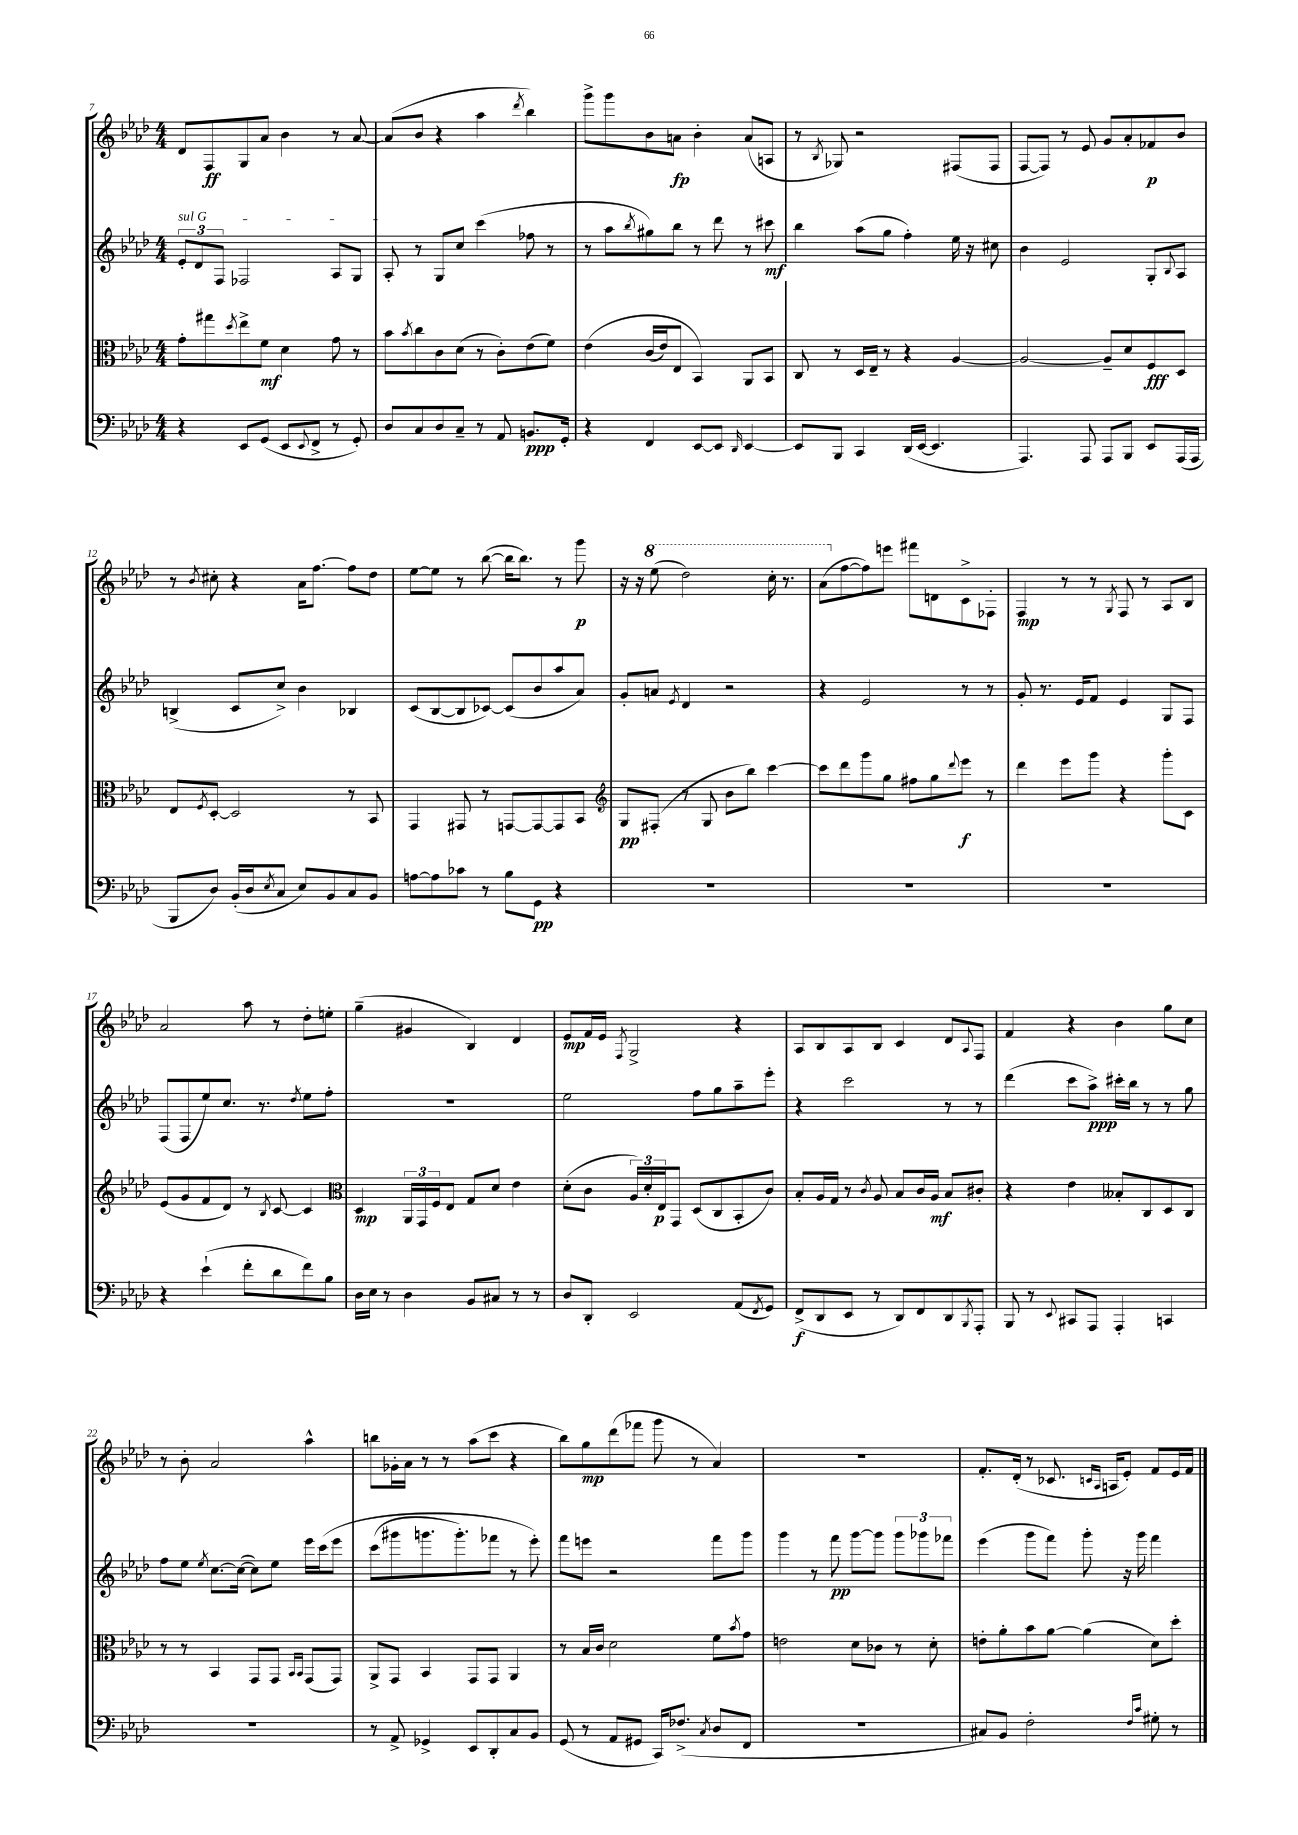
<<
\new StaffGroup <<
\new Staff = "s0" {
    \clef treble \key aes \major \numericTimeSignature \time 4/4
    des'8 f8\ff g8 aes'8 bes'4 r8 aes'8~ |
    aes'8( bes'8 r4 aes''4 \acciaccatura { des'''8 } bes''4) |
    g'''8-> g'''8 bes'8 a'8\fp bes'4-. a'8( a8 |
    r8 \acciaccatura { bes8 } ges8) r2 fis8( fis8 |
    f8~ f8) r8 ees'8 g'8 aes'8-. fes'8\p bes'8 |
    r8 \acciaccatura { bes'8 } cis''8-. r4 aes'16 f''8.~ f''8 des''8 |
    ees''8~ ees''8 r8 bes''8~( bes''16 bes''8.) r8 g'''8\p |
    r16 r16 \ottava #1 ees'''8( des'''2) c'''16-. r8. |
    aes''8( \ottava #0 f''8~ f''8) e'''8 fis'''8 d'8 c'8-> fes8-. |
    f4\mp r8 r8 \acciaccatura { g8 } f8 r8 aes8 bes8 |
    aes'2 aes''8 r8 des''8-. e''8-. |
    g''4--( gis'4 bes4) des'4 |
    ees'8\mp f'16 ees'16 \acciaccatura { f8 } g2-> r4 |
    aes8 bes8 aes8 bes8 c'4 des'8 \appoggiatura { aes8 } f8 |
    f'4 r4 bes'4 g''8 c''8 |
    r8 bes'8-. aes'2 aes''4-^ |
    b''8 ges'16-. aes'16 r8 r8 aes''8( c'''8 r4 |
    bes''8) g''8\mp des'''8( fes'''8 g'''8 r8 aes'4) |
    R1 |
    f'8.-. des'16-.( r8 ces'8. \grace { c'16 aes16 } a16 ees'8-.) f'8 ees'16 f'16 \bar "|." |
}
\new Staff = "s1" {
    \clef treble \key aes \major \numericTimeSignature \time 4/4
    \tuplet 3/2 { \once \override TextSpanner.bound-details.left.text = \markup { \italic "sul G" } ees'8-.\startTextSpan des'8 f8 } fes2 aes8 g8 |
    aes8-.\stopTextSpan r8 g8 c''8 c'''4( fes''8 r8 |
    r8 aes''8 \acciaccatura { bes''8 } gis''8) bes''8 r8 des'''8 r8 cis'''8\mf |
    bes''4 aes''8( g''8 f''4-.) ees''16 r16 cis''8 |
    bes'4 ees'2 g8-. \appoggiatura { bes8 } aes8 |
    b4->( c'8 c''8->) bes'4 bes4 |
    c'8( bes8~ bes8 ces'8~) ces'8( bes'8 aes''8 aes'8) |
    g'8-. a'8 \acciaccatura { ees'8 } des'4 r2 |
    r4 ees'2 r8 r8 |
    g'8-. r8. ees'16 f'8 ees'4 g8 f8 |
    f8( f8 ees''8) c''8. r8. \acciaccatura { des''8 } ees''8 f''8-. |
    R1 |
    ees''2 f''8 g''8 aes''8-- ees'''8-. |
    r4 c'''2 r8 r8 |
    des'''4( c'''8 aes''8->\ppp) cis'''16-. bes''16 r8 r8 g''8 |
    f''8 ees''8 \acciaccatura { ees''8 } c''8.~ c''16~( c''8) ees''8 ees'''16 c'''16\( ees'''8 |
    c'''8( gis'''8 g'''8. g'''8.-.) fes'''8 r8 ees'''8-.\) |
    f'''8 e'''8 r2 f'''8 g'''8 |
    g'''4 r8 f'''8\pp g'''8~ g'''8 \tuplet 3/2 { g'''8 ges'''8 fes'''8 } |
    ees'''4( g'''8 f'''8) g'''8-. r16 g'''16 f'''4 \bar "|." |
}
\new Staff = "s2" {
    \clef alto \key aes \major \numericTimeSignature \time 4/4
    g'8-. gis''8 \acciaccatura { des''8 } ees''8-> f'8\mf des'4 g'8 r8 |
    bes'8 \acciaccatura { bes'8 } c''8 c'8 des'8( r8 c'8-.) ees'8( f'8) |
    ees'4\( c'16( ees'16) ees8 bes,4\) aes,8 bes,8 |
    c8 r8 des16 ees16-- r8 r4 aes4~ |
    aes2~ aes8-- des'8 f8\fff des8 |
    ees8 \acciaccatura { f8 } des8~-. des2 r8 bes,8 |
    g,4 gis,8 r8 g,8~ g,8~ g,8 bes,8 |
    \clef treble g8\pp fis8-.( r8 g8 bes'8 bes''8) c'''4~ |
    c'''8 des'''8 g'''8 g''8 fis''8 g''8 \appoggiatura { des'''8 } ees'''8\f r8 |
    des'''4 ees'''8 g'''8 r4 g'''8-. c'8 |
    ees'8( g'8 f'8 des'8) r8 \acciaccatura { bes8 } c'8~ c'4 |
    \clef alto des4\mp \tuplet 3/2 { aes,16 g,16 f16 } ees8 g8 des'8 ees'4 |
    des'8-.( c'8 \tuplet 3/2 { aes16) des'16-. ees16\p } g,8 des8( c8 bes,8-. c'8) |
    bes8-. aes16 g16 r8 \acciaccatura { c'8 } aes8 bes8 c'16 aes16\mf bes8 cis'8-. |
    r4 ees'4 beses8-. c8 des8 c8 |
    r8 r8 bes,4 g,8 g,8 \grace { bes,16 bes,16 } g,8( g,8) |
    aes,8-> g,8 bes,4 g,8 g,8 aes,4 |
    r8 bes16 c'16 des'2 f'8 \acciaccatura { bes'8 } g'8 |
    e'2 des'8 ces'8 r8 des'8-. |
    e'8-. aes'8-. bes'8 aes'8~ aes'4( des'8) des''8-. \bar "|." |
}
\new Staff = "s3" {
    \clef bass \key aes \major \numericTimeSignature \time 4/4
    r4 ees,8 g,8( ees,8 \appoggiatura { ees,8 } f,8-> r8 g,8-.) |
    des8 c8 des8 c8-- r8 aes,8 b,8.\ppp g,16-. |
    r4 f,4 ees,8~ ees,8 \grace { des,16 } ees,4~ |
    ees,8 bes,,8 c,4 des,16( ees,16~ ees,4. |
    aes,,4.) aes,,8 aes,,8 bes,,8 ees,8 aes,,16( aes,,16 |
    bes,,8 des8) bes,16-.( des16 \acciaccatura { ees8 } c8 ees8) bes,8 c8 bes,8 |
    a8~ a8 ces'8 r8 bes8 g,8\pp r4 |
    R1 |
    R1 |
    R1 |
    r4 ees'4-!( f'8-. des'8 f'8) bes8 |
    des16 ees16 r8 des4 bes,8 cis8 r8 r8 |
    des8 des,8-. ees,2 aes,8( \acciaccatura { f,8 } g,8) |
    f,8->\f( des,8 ees,8 r8 des,8) f,8 des,8 \acciaccatura { bes,,8 } aes,,8-. |
    bes,,8 r8 \appoggiatura { ees,8 } cis,8 aes,,8 aes,,4-. c,4 |
    R1 |
    r8 aes,8-> ges,4-> ees,8 des,8-. c8 bes,8 |
    g,8( r8 aes,8 gis,8 c,16) fes8.->( \acciaccatura { c8 } des8 f,8 |
    R1 |
    cis8) bes,8 f2-. \grace { f16 c'16 } gis8-. r8 \bar "|." |
}
>>
>>
\layout { \context { \Score currentBarNumber = #7 } }
